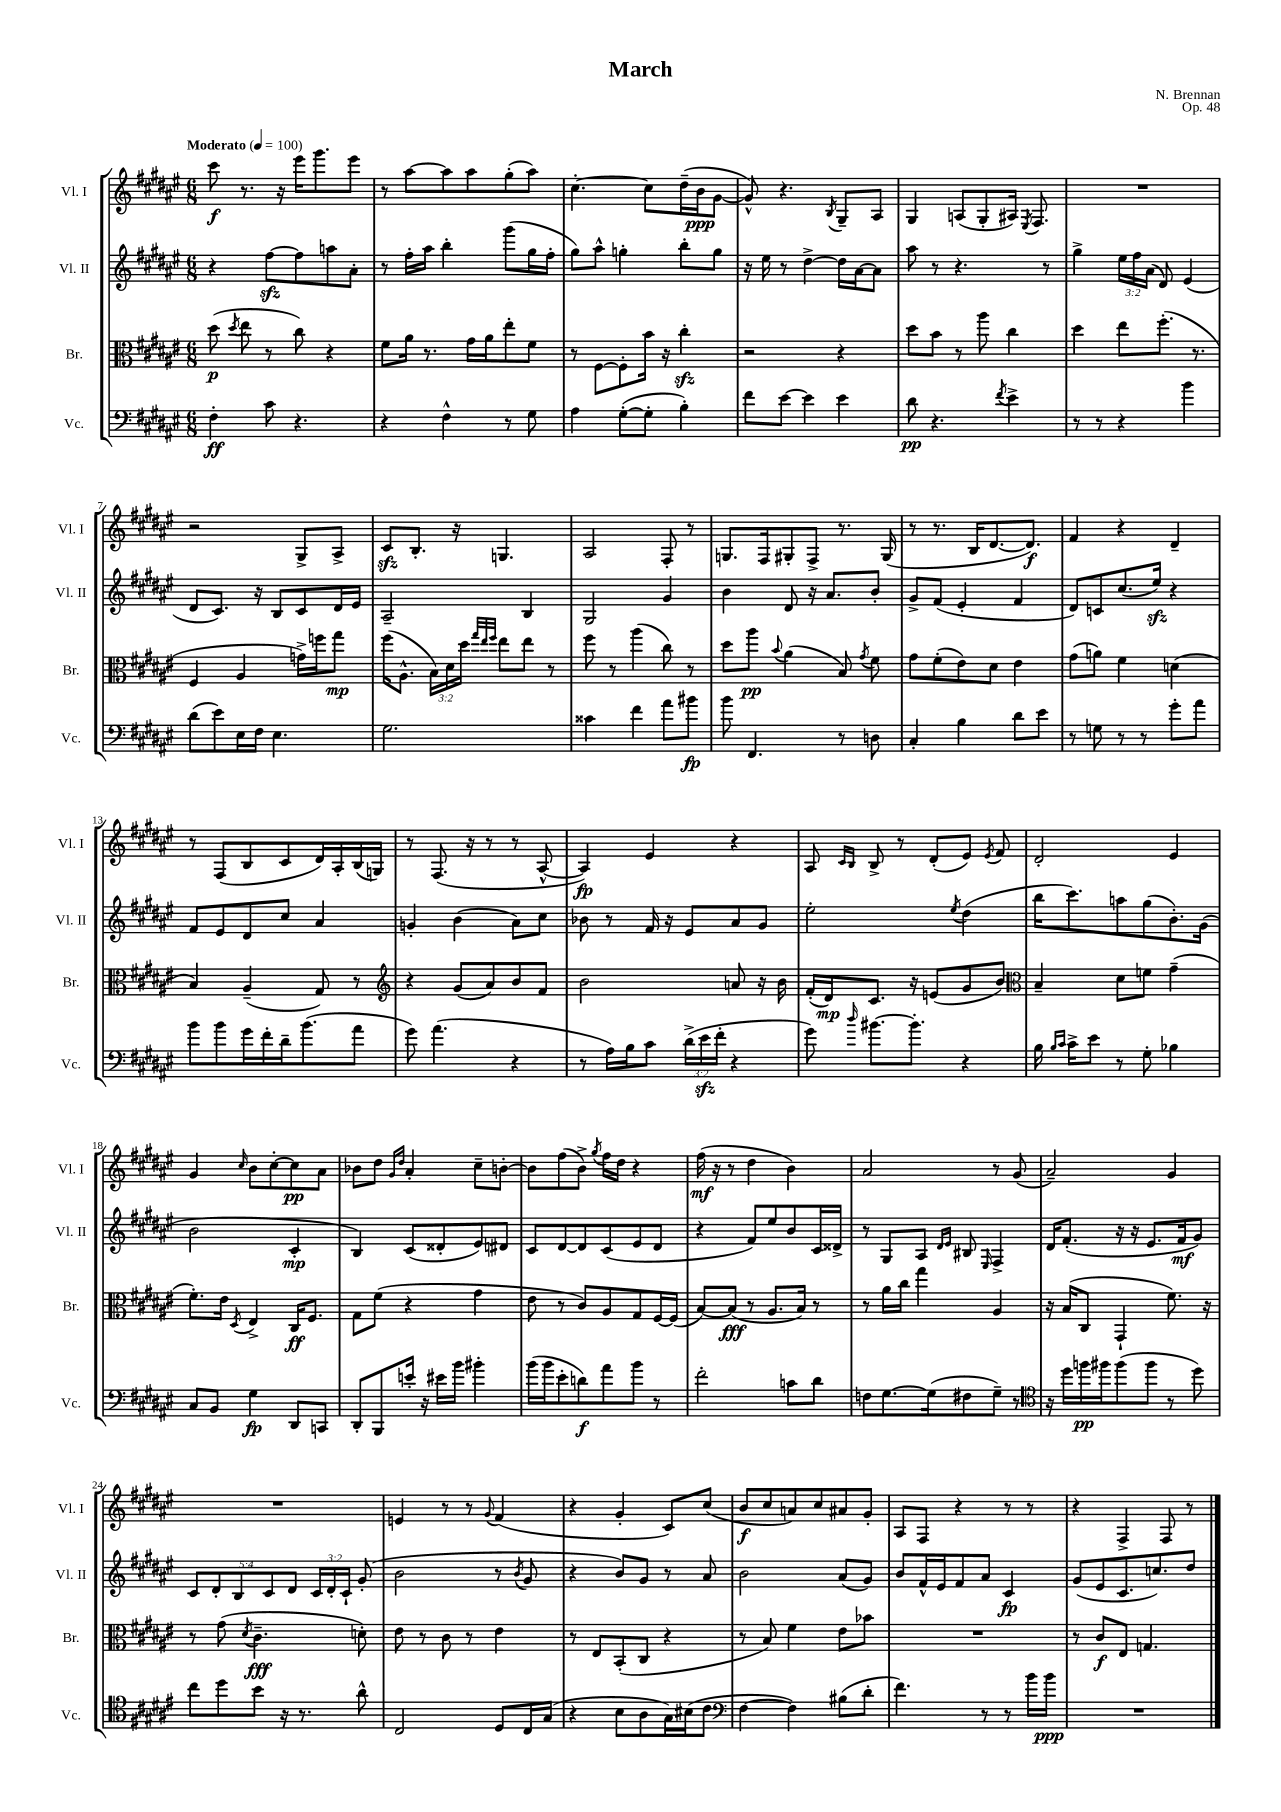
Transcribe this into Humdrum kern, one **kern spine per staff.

**kern	**kern	**kern	**kern
*staff4	*staff3	*staff2	*staff1
*clefF4	*clefC3	*clefG2	*clefG2
*k[f#c#g#d#a#e#]	*k[f#c#g#d#a#e#]	*k[f#c#g#d#a#e#]	*k[f#c#g#d#a#e#]
*M6/8	*M6/8	*M6/8	*M6/8
*MM100	*MM100	*MM100	*MM100
4F#'	(8dd#	4r	8ccc#
.	8qdd#	.	.
.	8ee#	.	8.r
8c#	8r	[8ff#	.
.	.	.	16r
4.r	8cc#)	8ff#]	16eee#
.	.	.	8.ggg#
.	4r	8aa	.
.	.	8a#'	8eee#
=	=	=	=
4r	8f#	8r	8r
.	16a#	16ff#'	[8aa#
.	8.r	16aa#	.
4F#^^	.	4bb'	8aa#]
.	16g#	.	8aa#
.	16a#	.	.
8r	8ee#'	(8ggg#	(8gg#'
8G#	8f#	16gg#	8aa#)
.	.	16ff#'	.
=	=	=	=
4A#	8r	8gg#)	[4.cc#'
.	[8F#	8aa#^^	.
([8G#'	8F#']	4gg'	.
8G#']	16b	.	8cc#]
.	16r	.	.
4B')	4cc#'	8bb'	(16dd#~
.	.	.	16b
.	.	8gg	[8g#
=	=	=	=
8f#	2r	16r	8g#^^])
.	.	16ee#	.
[8e#	.	8r	4.r
4e#]	.	[4dd#^	.
.	.	.	8qB
4e#	4r	16dd#]	8G#~
.	.	[16a#	.
.	.	8a#]	8A#
=	=	=	=
8d#	8dd#	8aa#	4G#
4.r	8b	8r	.
.	8r	4.r	(8A
.	8aa#	.	8G#'
8qf#	.	.	.
4e#^	4cc#	.	16A#)
.	.	.	8qE#
.	.	.	8.F#
.	.	8r	.
=	=	=	=
8r	4dd#	4gg#^	2.r
8r	.	.	.
4r	8ee#	24ee#	.
.	.	24ff#	.
.	.	(24a#	.
.	(8.ff#'	8d#)	.
4b	.	(4e#	.
.	8.r	.	.
=	=	=	=
(8d#	4F#	8d#	2r
8e#)	.	8.c#)	.
16E#	4A#	.	.
16F#	.	16r	.
4.E#	.	8B	.
.	16g^)	8c#	8G#^
.	16ff	.	.
.	8gg#	16d#	8A#^
.	.	16e#	.
=	=	=	=
2.G#	(16ff#	2A#~	8c#
.	8.A#^^	.	.
.	.	.	8.B'
.	24B)	.	.
.	24d#	.	.
.	.	.	16r
.	24dd#	.	.
.	32qqgg#	.	.
.	32qqee#	.	.
.	32qqff#	.	.
.	8ee#	.	4.G
.	8ee#	4B	.
.	8r	.	.
=	=	=	=
4c##	8ff#	2G#	2A#
.	8r	.	.
4f#	(4aa#	.	.
8a#	8cc#)	4g#	8F#'
8b#	8r	.	8r
=	=	=	=
8b	8dd#	4b	8.G
4.FF#	8aa#	.	.
.	.	.	16F#
.	8qqb	.	.
.	(4a#	8d#	8G#'
.	.	16r	8F#^
.	.	8.a#	.
8r	8B)	.	8.r
.	8qg#	.	.
8D	8f#	8b'	.
.	.	.	(16G#
=	=	=	=
4C#'	8g#	8g#^	8r
.	(8f#'	(8f#	8.r
4B	8e#)	4e#'	.
.	.	.	16B
.	8d#	.	[8.d#
8d#	4e#	4f#	.
.	.	.	8.d#])
8e#	.	.	.
=	=	=	=
8r	(8g#	8d#)	4f#
8G	8a)	8c	.
8r	4f#	(8.cc#	4r
8r	.	.	.
.	.	16ee#)	.
8g#'	(4d	4r	4d#~
8a#	.	.	.
=	=	=	=
8b	4B)	8f#	8r
8b	.	8e#	(8F#
16g#	(4A#~	8d#	8B
16f#'	.	.	.
16d#~	.	8cc#	8c#
(8.b	.	.	.
.	8G#)	4a#	16d#)
.	.	.	16A#'
8a#	8r	.	(16B
.	.	.	16G)
=	=	=	=
*	*clefG2	*	*
8g#)	4r	4g'	8r
(4.a#	.	.	(8.F#
.	(8g#	(4b	.
.	.	.	16r
.	8a#)	.	8r
4r	8b	8a#)	8r
.	8f#	8cc#	[8A#^^
=	=	=	=
8r	2b	8b-	4A#])
16A#)	.	8r	.
16B	.	.	.
8c#	.	16f#	4e#
.	.	16r	.
(24d#^	.	8e#	.
24e#	.	.	.
24f#'	.	.	.
4r	8a	8a#	4r
.	16r	8g#	.
.	16b	.	.
=	=	=	=
8g#)	(16f#'	2ee#'	8A#
.	16d#)	.	.
.	.	.	16qqc#
16qqdd#	.	.	16qqB
[8.b#	8.c#	.	8B^
.	.	.	8r
8.b#']	16r	.	.
.	(8e	.	(8d#'
.	.	8qee#	.
4r	8g#	(4dd#	8e#)
.	.	.	8qe#
.	8b)	.	8f#
=	=	=	=
*	*clefC3	*	*
16B	4B~	16bb	2d#'
16qqB	.	.	.
16qqc#	.	.	.
16c#^	.	8.ccc#)	.
8e#	.	.	.
8r	8d#	8aa	.
8G#'	8f	(8gg#	.
4B-	(4g#~	8.b')	4e#
.	.	(16g#	.
=	=	=	=
8C#	8.f#')	2b	4g#
8BB	.	.	.
.	16e#	.	.
.	8qD#	.	16qqcc#
4G#	4E#^	.	8b
.	.	.	[8cc#'
8DD#	16C#	4c#'	8cc#]
.	8.F#	.	.
8CC	.	.	8a#
=	=	=	=
8DD#'	8G#	4B)	8b-
8BBB	(8f#	.	8dd#
.	.	.	16qqg#
.	.	.	16qqdd#
16e'	4r	(8c#	4a#'
16r	.	.	.
16e#	.	8d##'	.
16b	.	.	.
4b#'	4g#	8e#)	8cc#~
.	.	8d#	[8b'
=	=	=	=
(16b	8e#	8c#	8b]
16b	.	.	.
8e#'	8r	[8d#	(8ff#
8d)	8c#)	8d#]	8b^)
.	.	.	8qgg#
8a#	8A#	(8c#	16ff#
.	.	.	16dd#
8b	8G#	8e#	4r
8r	[16F#	8d#	.
.	(16F#]	.	.
=	=	=	=
2f#'	[8B)	4r	(16ff#
.	.	.	16r
.	(8B]	.	8r
.	8r	8f#)	4dd#
.	8.A#	8ee#	.
8c	.	8b	4b)
.	16B)	.	.
8d#	8r	16c#	.
.	.	16d##^	.
=	=	=	=
8F	8r	8r	2a#
[8.G#	16a#	8G#	.
.	16cc#	.	.
.	4gg#	8A#	.
(16G#]	.	.	.
.	.	16qqd#	.
.	.	16qqe#	.
8F#	.	8B#	.
.	.	16qqE#	.
8G#~)	4A#	4F#^	8r
8r	.	.	(8g#
=	=	=	=
*clefC4	*	*	*
16r	16r	16d#	2a#~)
16dd#	(16B	(8.f#'	.
16ff	8C#	.	.
16ff#	.	.	.
(8ff#	4GG#`	16r	.
.	.	16r	.
8ff#	.	8.e#	.
8r	8.f#)	.	4g#
.	.	16f#	.
8dd#)	.	8g#)	.
.	16r	.	.
=	=	=	=
8cc#	8r	10c#	2.r
.	.	10d#'	.
8dd#	(8g#	.	.
.	.	10B	.
.	8qd#	.	.
8b	4.c#~	.	.
.	.	10c#	.
16r	.	.	.
.	.	10d#	.
8.r	.	.	.
.	.	24c#	.
.	.	24d#'	.
.	.	24c#`	.
8a#^^	8d')	(8g#'	.
=	=	=	=
2C#	8e#	2b	4e
.	8r	.	.
.	8c#	.	8r
.	8r	.	8r
.	.	.	8qqg#
8D#	4e#	8r	(4f#
.	.	8qb	.
16C#	.	8g#	.
(16G#	.	.	.
=	=	=	=
4r	8r	4r	4r
.	8E#	.	.
8B	(8BB'	8b)	4g#'
8A#	8C#	8g#	.
16G#)	4r	8r	8c#)
(16B#	.	.	.
8c#	.	8a#	(8cc#
=	=	=	=
*clefF4	*	*	*
[4F#	8r	2b	8b
.	8B)	.	8cc#
4F#])	4f#	.	8a)
.	.	.	8cc#
(8B#	8e#	(8a#	8a#
8d#'	8b-	8g#)	8g#'
=	=	=	=
4.f#)	2.r	8b	8A#
.	.	16f#^^	8F#
.	.	16e#	.
.	.	8f#	4r
8r	.	8a#	.
8r	.	4c#	8r
16b	.	.	8r
16b	.	.	.
=	=	=	=
2.r	8r	(8g#	4r
.	8c#	8e#	.
.	8E#	8.c#	4F#^
.	4.G	.	.
.	.	8.cc)	.
.	.	.	8F#
.	.	8dd#	8r
==	==	==	==
*-	*-	*-	*-
